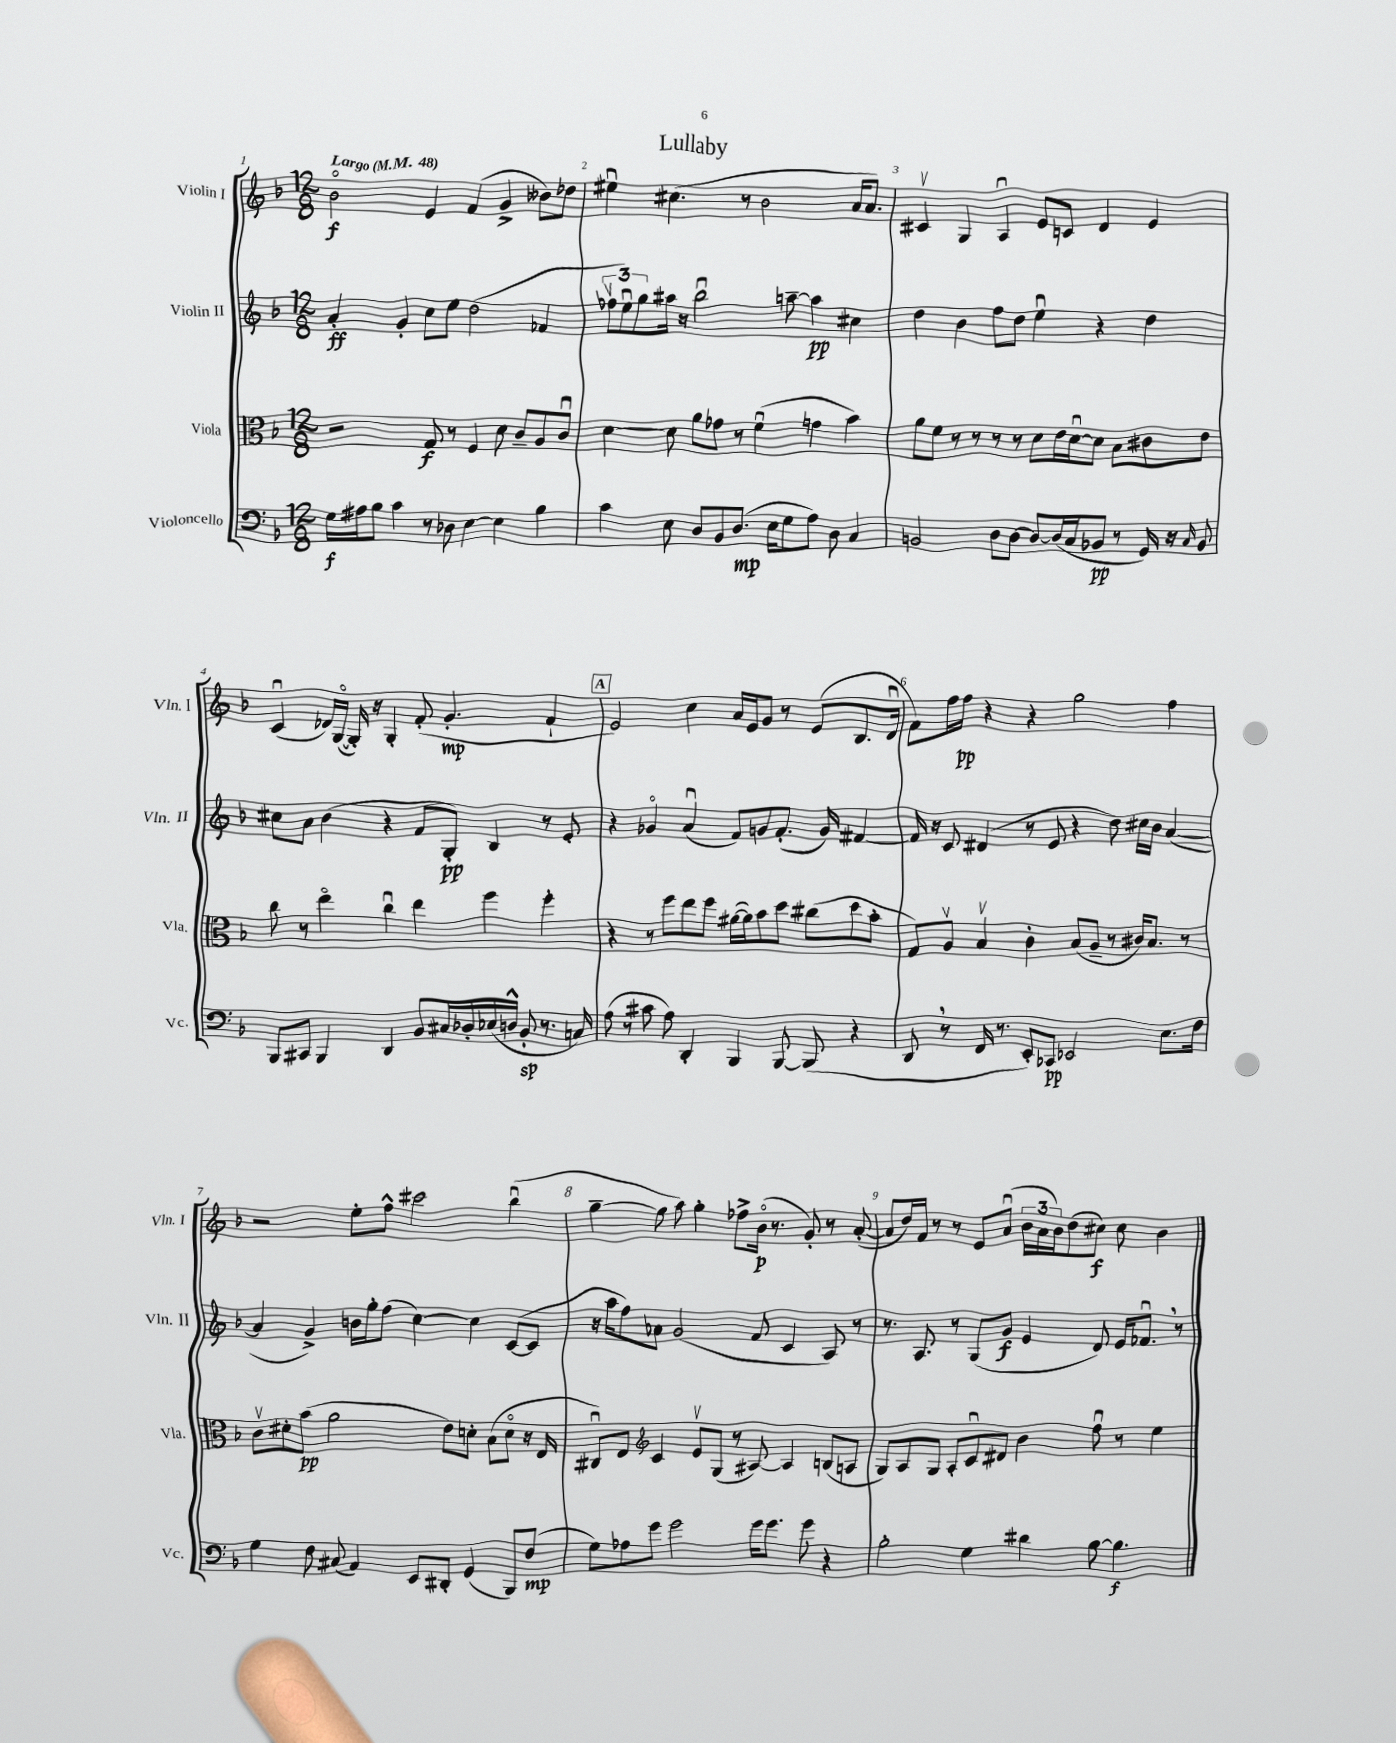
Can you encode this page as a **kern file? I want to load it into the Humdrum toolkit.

**kern	**dynam	**kern	**dynam	**kern	**dynam	**kern	**dynam
*part4	*part4	*part3	*part3	*part2	*part2	*part1	*part1
*staff4	*staff4	*staff3	*staff3	*staff2	*staff2	*staff1	*staff1
*I"Violoncello	*	*I"Viola	*	*I"Violin II	*	*I"Violin I	*
*I'Vc.	*	*I'Vla.	*	*I'Vln. II	*	*I'Vln. I	*
*clefF4	*	*clefC3	*	*clefG2	*	*clefG2	*
*k[b-]	*	*k[b-]	*	*k[b-]	*	*k[b-]	*
*M12/8	*	*M12/8	*	*M12/8	*	*M12/8	*
*MM48	*	*MM48	*	*MM48	*	*MM48	*
=1	=1	=1	=1	=1	=1	=1	=1
!	!	!	!	!	!	!LO:TX:a:B:t=Largo	!
16G\LL	f	2r	.	4a'/	ff	2b-\	f
16A#X\J	.	.	.	.	.	.	.
8B-\J	.	.	.	.	.	.	.
4c\	.	.	.	4g'/	.	.	.
8r	.	8G/	f	8cc\L	.	4e/	.
8D-X\	.	8r	.	8ee\J	.	.	.
[4E\	.	4F/	.	(2dd\	.	(4f/	.
4E\]	.	8d\	.	.	.	4g^/	.
.	.	8c~/L	.	.	.	.	.
4B-\	.	8A/	.	4f-X/	.	8b--X\L)	.
.	.	8cu/J	.	.	.	8dd-X\J	.
=2	=2	=2	=2	=2	=2	=2	=2
4c\	.	[4d\	.	12ff-Xv\L	.	4ee#Xu\	.
.	.	.	.	12eeu\)	.	.	.
.	.	.	.	12gg\	.	.	.
8E\	.	8d\]	.	16aa#X\Jk	.	(4.cc#X\	.
.	.	.	.	16r	.	.	.
8D/L	.	8a\L	.	2bb-u\	.	.	.
8BB-/	.	8g-X\J	.	.	.	.	.
(8.D/J	mp	8r	.	.	.	8r	.
.	.	(4fu\	.	.	.	2b-\	.
16E\KL	.	.	.	.	.	.	.
8G\	.	.	.	[8aan~\	.	.	.
8A\J)	.	4gn\	.	4aa\]	pp	.	.
8D\	.	.	.	.	.	.	.
4C/	.	4b-\)	.	4cc#X\	.	16a/KL	.
.	.	.	.	.	.	8.a/J)	.
=3	=3	=3	=3	=3	=3	=3	=3
2BBn/	.	8a\L	.	4dd\	.	4c#Xv/	.
.	.	8f\J	.	.	.	.	.
.	.	8r	.	4b-\	.	4G/	.
.	.	8r	.	.	.	.	.
8D\L	.	8r	.	8ff\L	.	4Au/	.
[8D\J	.	8r	.	8dd\J	.	.	.
8D/L_	.	8d\L	.	4eeu\	.	8e/L	.
(16D/L]	.	16e\L	.	.	.	8cn/J	.
16C/J	.	[16du\J	.	.	.	.	.
8BB-X/J	pp	8d\J]	.	4r	.	4d/	.
8r	.	8B-\L	.	.	.	.	.
16GG/)	.	8c#X\	.	4dd\	.	4e/	.
16r	.	.	.	.	.	.	.
16qqC/	.	.	.	.	.	.	.
8BB-/	.	8e\J	.	.	.	.	.
!!LO:LB:g=z
=4	=4	=4	=4	=4	=4	=4	=4
8BBB-/L	.	8cc\	.	8cc#X\L	.	(4cu/	.
8CC#X/J	.	8r	.	8a\J	.	.	.
4BBB-/	.	4ee\	.	(4b-\	.	16d-X/LL)	.
.	.	.	.	.	.	([16G/JJ	.
.	.	.	.	.	.	16G'/])	.
.	.	.	.	.	.	16r	.
4DD/	.	4ccu\	.	4r	.	4G'/	.
8BB-/L	.	4ee\	.	8f/L	.	(8f'/	.
16C#X/L	.	.	.	8G'/J)	pp	4.g'/	mp
16D-X'/	.	.	.	.	.	.	.
(16E-X/	.	4ff\	.	4B-/	.	.	.
16Dn^^/JJ	.	.	.	.	.	.	.
8BB-'/	sp	.	.	.	.	.	.
8.r	.	4ff'\	.	8r	.	4f`/	.
.	.	.	.	8e'/	.	.	.
16Cn/)	.	.	.	.	.	.	.
!!LO:REH:place=s1:t=A
=5	=5	=5	=5	=5	=5	=5	=5
(8A\	.	4r	.	4r	.	2e/)	.
8r	.	.	.	.	.	.	.
8c#X\	.	8r	.	4g-X/	.	.	.
8A\)	.	8ff\L	.	.	.	.	.
4DD'/	.	8ee\	.	(4au/	.	4cc\	.
.	.	8ff\J	.	.	.	.	.
4BBB-/	.	([16a#X\LL	.	8f/L)	.	16a/LL	.
.	.	16a#\J])	.	.	.	16e/J	.
.	.	8b-\	.	8gn/	.	8g/J	.
[8BBB-/	.	8dd\J	.	(8.f'/J	.	8r	.
(8BBB-/]	.	(8cc#X\L	.	.	.	(8e/L	.
.	.	.	.	16g/)	.	.	.
4r	.	8dd\	.	[4f#X/	.	8.B-/	.
.	.	8b-'\J	.	.	.	.	.
.	.	.	.	.	.	16du/Jk	.
=6	=6	=6	=6	=6	=6	=6	=6
8DD,/	.	8G/L)	.	16f#/]	.	8f\L)	.
.	.	.	.	16r	.	.	.
8r	.	8Av/J	.	8c/	.	16ff\L	.
.	.	.	.	.	.	16ff\JJ	pp
16FF/	.	4B-v/	.	(4d#X/	.	4r	.
8.r	.	.	.	.	.	.	.
8EE'/L)	.	4c'\	.	8r	.	4r	.
8CC-X/J	pp	.	.	8e/	.	.	.
2EE-X/	.	(8B-/L	.	4r	.	2gg\	.
.	.	8A~/J	.	.	.	.	.
.	.	8r	.	8dd\)	.	.	.
.	.	16c#X/KL)	.	16cc#X\LL	.	.	.
.	.	8.B-/J	.	16b-\JJ	.	.	.
8.E\L	.	.	.	([4a/	.	4ff\	.
.	.	8r	.	.	.	.	.
16F\Jk	.	.	.	.	.	.	.
!!LO:LB:g=z
=7	=7	=7	=7	=7	=7	=7	=7
4G\	.	8cv\L	.	4a/]	.	2r	.
.	.	8d#X'\	.	.	.	.	.
8F\	.	(8b-\J	pp	4g^/)	.	.	.
(8C#X/	.	2a\	.	.	.	.	.
4AA/)	.	.	.	16bn\LL	.	8ee'\L	.
.	.	.	.	16gg'\J	.	.	.
.	.	.	.	(8ff\J	.	8ff^^\J	.
8EE/L	.	.	.	[4cc\)	.	2ccc#X\	.
8DD#X'/J	.	8e\L)	.	.	.	.	.
(4GG/	.	8dn'\J	.	4cc\]	.	.	.
.	.	(8B-\L	.	.	.	.	.
8BBB-/L)	.	8d\J	.	([8c/L	.	(4bb-u\	.
(8F/J	mp	16r	.	8c/J]	.	.	.
.	.	16E/	.	.	.	.	.
=8	=8	=8	=8	=8	=8	=8	=8
8G\L)	.	8C#Xu/L)	.	16r	.	[4gg~\	.
.	.	.	.	16aa\KL	.	.	.
8A-X\	.	8E/J	.	8ff\)	.	.	.
*	*	*clefG2	*	*	*	*	*
8g\J	.	4c/	.	8a-X\J	.	8gg\]	.
2g\	.	.	.	(2g/	.	8aa\)	.
.	.	8ev/L	.	.	.	4gg'\	.
.	.	(8G/J	.	.	.	.	.
.	.	8r	.	.	.	8ff-X^\L	.
16g\KL	.	[8A#X/)	.	8f/	.	(16b-\Jk	p
8.g\J	.	.	.	.	.	8.r	.
.	.	4A#/]	.	4c/	.	.	.
8g\	.	.	.	.	.	8g'/)	.
4r	.	(8Bn/L	.	8A/)	.	8r	.
.	.	8An/J	.	8r	.	([8a'/	.
=9	=9	=9	=9	=9	=9	=9	=9
2B-'\	.	8G/L)	.	8.r	.	8a/L]	.
.	.	8A/	.	.	.	16dd/L)	.
.	.	.	.	8.A/	.	16f/JJ	.
.	.	8G/J	.	.	.	8r	.
.	.	8A'/L	.	8r	.	8r	.
4G\	.	8cu/	.	(8G/L	.	8e/L	.
.	.	8d#X/J	.	8g/J	f	(8au/J	.
4d#X\	.	4b-\	.	4e/	.	24b-\LL	.
.	.	.	.	.	.	24a\	.
.	.	.	.	.	.	24b-\J)	.
.	.	.	.	.	.	(8dd\	.
[8B-\	.	8ffu\	.	8d/)	.	8cc#X\J)	f
4.B-\]	f	8r	.	16e/KL	.	8cc#\	.
.	.	.	.	8.f-Xu,/J	.	.	.
.	.	4ee\	.	.	.	4b-\	.
.	.	.	.	8r	.	.	.
==	==	==	==	==	==	==	==
*-	*-	*-	*-	*-	*-	*-	*-
